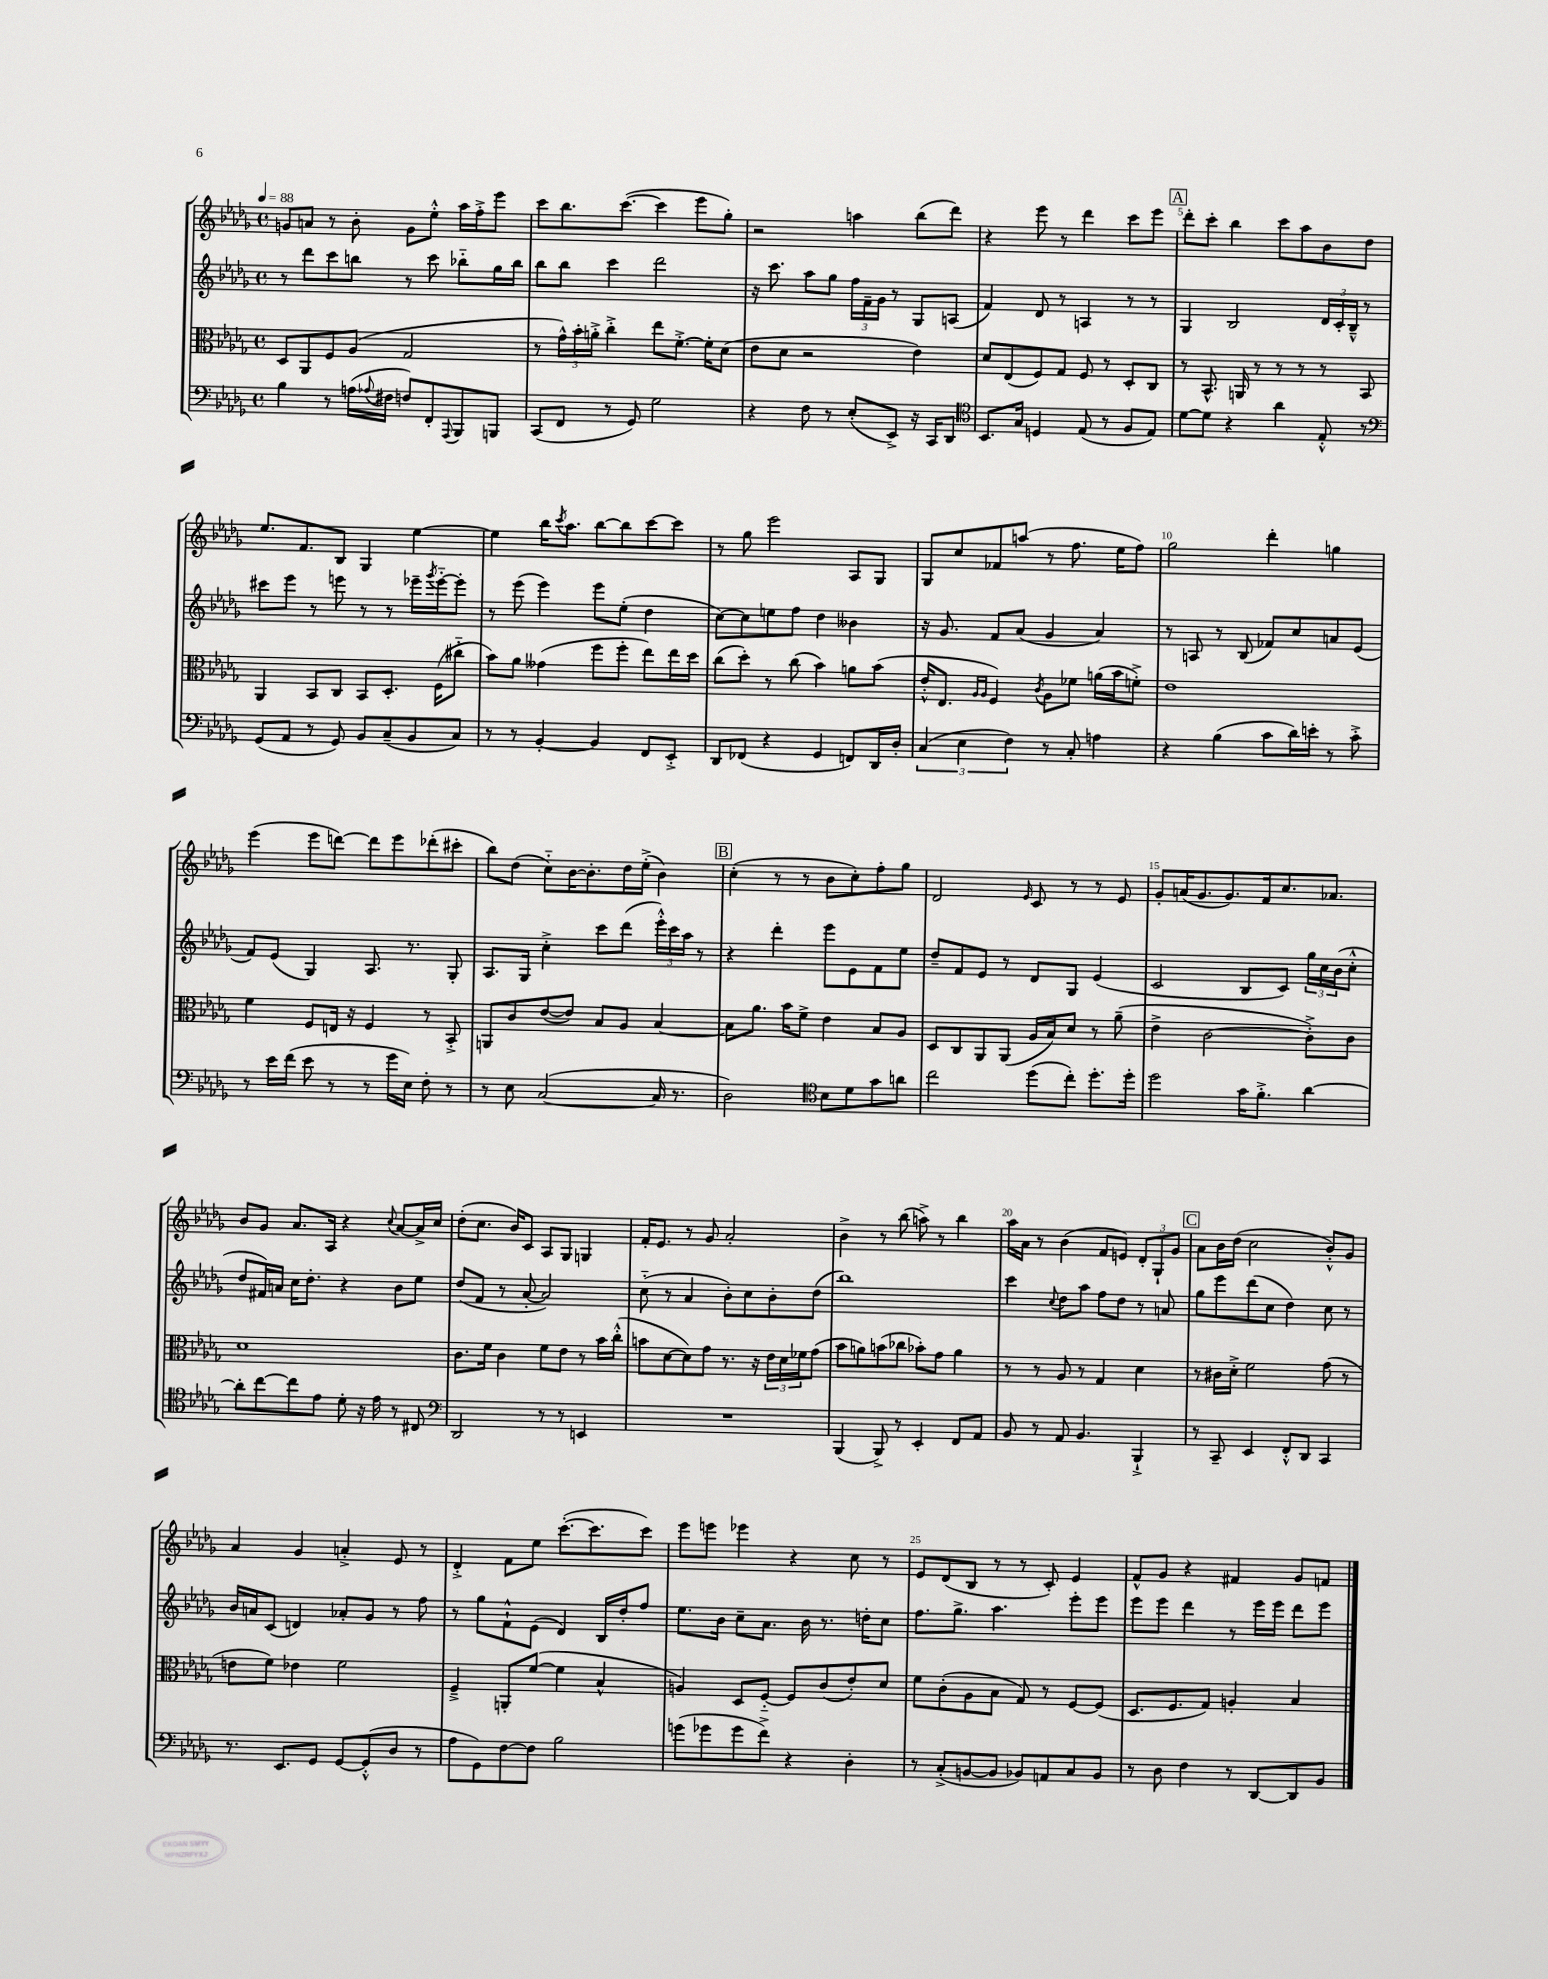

**kern	**kern	**kern	**kern
*part4	*part3	*part2	*part1
*staff4	*staff3	*staff2	*staff1
*clefF4	*clefC3	*clefG2	*clefG2
*k[b-e-a-d-g-]	*k[b-e-a-d-g-]	*k[b-e-a-d-g-]	*k[b-e-a-d-g-]
*M4/4	*M4/4	*M4/4	*M4/4
*met(c)	*met(c)	*met(c)	*met(c)
*MM88	*MM88	*MM88	*MM88
=1	=1	=1	=1
4B-\	8D-/L	8r	8gn/L
.	8AA-/	8ddd-\L	8an/J
8r	8F/	8ccc\	8r
(16An\LL	(8A-/J	8bbn\J	8b-'\
8qqA-X/	.	.	.
16F#X\JJ	.	.	.
8Fn/L)	2G-/	8r	8g\L
8FF'/	.	8ccc\	8ee-'^^\J
8qqAAA-/	.	.	.
8BBB-/	.	8bb-X\L	16aa-\LL
.	.	.	16ff'^\J
8BBBn/J	.	16gg-\L	8eee-\J
.	.	16bb-\JJ	.
=2	=2	=2	=2
(8CC/L	8r	8bb-\L	8ccc\L
8FF/J	24g-^^\LL)	8bb-\J	8.bb-\
.	24b-'\	.	.
.	24an'^\JJ	.	.
8r	4cc'^\	4ccc\	.
.	.	.	([8.ccc\J
8GG-/)	.	.	.
2G-\	8ee-\L	2ddd-\	4ccc\]
.	[8.f'^\J	.	.
.	.	.	8eee-\L
.	16f'\KL]	.	.
.	(8d-\J	.	8gg-'\J)
=3	=3	=3	=3
4r	8e-\L	16r	2r
.	.	8.ccc\	.
.	8d-\J	.	.
8F\	2r	8aa-\L	.
8r	.	8gg-\J	.
(8E-'/L	.	24ff\LL	4aan\
.	.	24f~\	.
.	.	24g-\JJ	.
8EE-^/J)	.	8r	.
16r	4e-\)	8G-/L	(8bb-\L
16CC/KL	.	.	.
8DD-/J	.	(8An/J	8ddd-\J)
=4	=4	=4	=4
*clefC4	*	*	*
8.BB-/L	8d-/L	4f/)	4r
.	(8E-/	.	.
16G-/Jk	.	.	.
4Dn/	8F/)	8d-/	8eee-\
.	8G-/J	8r	8r
(8E-/	8F/	4An/	4ddd-\
8r	8r	.	.
8F/L	8D-'/L	8r	8ccc\L
8E-/J)	8C/J	8r	8eee-\J
!!LO:REH:place=s1:t=A
=5	=5	=5	=5
[8d-\L	8r	4G-/	8ddd-'\L
8d-\J]	8.BB-^^/	.	8ccc'\J
4r	.	2B-/	4bb-\
.	16AAn/	.	.
.	8r	.	.
4a-\	8r	.	8ccc\L
.	8r	.	8aa-\
8E-'^^/	8r	24d-/LL	8b-\
.	.	24c'/	.
.	.	24B-~^^/JJ	.
8r	8BB-/	8r	8dd-\J
!!LO:LB:g=z
=6	=6	=6	=6
*clefF4	*	*	*
(8GG-/L	4AA-/	8ccc#X\L	8.ee-/L
8AA-/J	.	8eee-\J	.
.	.	.	8.f/
8r	8BB-/L	8r	.
8GG-/)	8C/J	8eeen\	8B-/J
8BB-/L	8BB-/L	8r	4G-/
(8C~/	8.D-'/J	8r	.
8BB-/	.	16eee-X~\LL	[4ee-\
.	.	8qggg-/	.
.	(16F\KL	[16eee-\J	.
8C/J)	8cc#X\J	8eee-'\J]	.
=7	=7	=7	=7
8r	8b-\L)	8r	4ee-\]
8r	8a-\J	(8eee-\	.
[4BB-'/	(4g--X\	4eee-\)	16bb-\KL
.	.	.	8qccc/
.	.	.	8.aa-\J
4BB-/]	8ff\L	8eee-\L	[8bb-\L
.	8ff'\J	(8ee-'\J	8bb-\]
8FF/L	8ee-\L)	4dd-\	[8ccc\
8EE-'^/J	16ee-\L	.	8ccc\J]
.	16dd-\JJ	.	.
=8	=8	=8	=8
8DD-/L	(8cc\L	[8cc\L)	8r
(8FF-X/J	8dd-'\J)	8cc\]	8gg-\
4r	8r	8een\	2eee-\
.	(8cc\	8ff\J	.
4GG-/	4b-\)	4dd-\	.
8FFn/L)	8an\L	4b--X\	8A-/L
16DD-/L	(8b-\J	.	8G-/J
16D-'/JJ	.	.	.
=9	=9	=9	=9
(6C/	16e-'^^/KL	16r	8G-/L
.	8.E-/J	8.g-/	.
.	.	.	8cc/
6E-\	.	.	.
.	16qqA-/LL	.	.
.	16qqA-/JJ	.	.
.	4F/)	8f/L	8f-X/
6F\)	.	.	.
.	.	(8a-/J	(8aan/J
.	8qc/	.	.
8r	8A-\L	4g-/	8r
8C'/	8f-X\J	.	8.ff\
4An\	(16an\LL	4a-/)	.
.	16b-\J	.	16ee-\KL
.	8fn'^\J)	.	8ff\J)
=10	=10	=10	=10
4r	1e-	8r	2gg-\
.	.	8An/	.
(4B-\	.	8r	.
.	.	(8B-/	.
8c\L	.	8f-X/L)	4ddd-'\
16d-\L)	.	8cc/	.
16en'\JJ	.	.	.
8r	.	8an/	4ggn\
8c'^\	.	(8e-/J	.
!!LO:LB:g=z
=11	=11	=11	=11
8r	4f\	8f/L)	(4eee-\
16e-\LL	.	(8e-/J	.
(16f\JJ	.	.	.
8e-\	8F/L	4G-/)	8eee-\L
8r	16En/Jk	.	[8dddn\J)
.	16r	.	.
8r	4F/	8.A-/	8ddd\L]
16g-\LL	.	.	8eee-\
16E-\JJ)	.	8.r	.
8F'\	8r	.	(8ddd-X'\
8r	8BB-'^/	8G-'/	8ccc#X'\J
=12	=12	=12	=12
8r	8AAn/L	8.A-/L	8bb-\L)
8E-\	8c/	.	(8dd-\J
.	.	16G-/Jk	.
([2C/	([8e-/	4cc'^\	8cc\L)
.	8e-/J])	.	[16b-\K
.	.	.	8.b-'\]
.	8B-/L	8ccc\L	.
.	8A-/J	(8ddd-\J	16dd-\L
.	.	.	(16ee-'^\JJ
16C/]	[4B-/	24eee-'^^\LL)	4b-\)
.	.	24ccc\	.
8.r	.	.	.
.	.	24aa-\JJ	.
.	.	8r	.
!!LO:REH:place=s1:t=B
=13	=13	=13	=13
2D-\)	8B-\L]	4r	(4cc'\
.	8.a-\J	.	.
.	.	4ddd-'\	8r
.	16b-\KL	.	.
.	8f^\J	.	8r
*clefC4	*	*	*
8B-\L	4e-\	8eee-\L	8b-\L
8d-\	.	8e-\	8cc'\)
8g-\	8B-/L	8f\	8ff'\
8an\J	8A-/J	8ee-\J	8gg-\J
=14	=14	=14	=14
2cc\	8D-/L	8dd-~/L	2d-/
.	8C/	8f/	.
.	8AA-/	8e-/J	.
.	(8AA-/J	8r	.
.	.	.	16qqe-/
(8dd-\L	16A-/LL	8d-/L	8c/
.	16B-/J)	.	.
8cc'\J)	8d-/J	8G-/J	8r
8.dd-'\L	8r	(4e-/	8r
.	(8a-~\	.	8e-/
16dd-'\Jk	.	.	.
=15	=15	=15	=15
2dd-\	4e-^\	2c/	8g-'/L
.	.	.	(16an/K
.	.	.	8.g-/
.	[2c\	.	.
.	.	.	8.g-/)
16g-\KL	.	8B-/L	.
8.f'^\J	.	.	16f/k
.	.	8c/J)	8.cc/
[4a-\	8c'^\L])	24gg-\LL	.
.	.	24cc\	.
.	.	.	8.a-X/J
.	.	(24b-\J	.
.	8c\J	8cc'^^\J	.
!!LO:LB:g=z
=16	=16	=16	=16
8a-'\L]	1d-	8dd-/L	8b-/L
[8cc\	.	16f#X/L)	8g-/J
.	.	16an/JJ	.
8cc\]	.	16cc\KL	8.a-/L
.	.	8.dd-'\J	.
8e-\J	.	.	.
.	.	.	16A-/Jk
8d-'\	.	4r	4r
16r	.	.	.
16e-\	.	.	.
.	.	.	8qqcc/
8r	.	8b-\L	[8a-/L
8C#X/	.	8ee-\J	16a-^/L]
.	.	.	16cc/JJ
=17	=17	=17	=17
*clefF4	*	*	*
2DD-/	8.c\L	(8dd-/L	(8dd-'\L
.	.	8f/J	8.cc\J
.	16f\Jk	.	.
.	4c\	8r	.
.	.	.	16b-/KL)
.	.	[8a-'/	8c/J
8r	8f\L	2a-/])	8A-/L
8r	8e-\J	.	8G-/J
4EEn/	8r	.	4Gn/
.	16b-\LL	.	.
.	(16cc'^^\JJ	.	.
=18	=18	=18	=18
1r	8bn\L	(8cc\	16f'/KL
.	.	.	8.e-/J
.	[8d-\	8r	.
.	8d-\])	4a-/	8r
.	8g-\J	.	8g-/
.	8.r	8b-'\L)	2a-'/
.	.	8cc\	.
.	16r	.	.
.	24e-\LL	8b-'\	.
.	24d-\	.	.
.	24f-X\J	.	.
.	(8g-\J	(8dd-\J	.
=19	=19	=19	=19
(4BBB-/	8b-\L	1bb-)	4b-^\
.	8an\)	.	.
8BBB-^/)	(8bn\	.	8r
8r	8cc-X\J	.	(8bb-\
4EE-'/	8b-X'\L)	.	8aan^\)
.	8g-\J	.	8r
8FF/L	4a\	.	4bb-\
8AA-/J	.	.	.
=20	=20	=20	=20
8BB-/	8r	4ccc\	16aa-\LL
.	.	.	16a-\JJ
8r	8r	.	8r
.	.	8qqcc/	.
8AA-/	8A-/	8dd-\L	(4b-\
4.BB-/	8r	8aa-\J	.
.	4G-/	8ff\L	8f/L
.	.	8dd-\J	8en/J)
4BBB-`^/	4d-\	8r	12d-'/L
.	.	.	12G-`/
.	.	8an/	.
.	.	.	12g-/J
!!LO:REH:place=s1:t=C
=21	=21	=21	=21
8r	8r	8gg-\L	8a-\L
8CC~/	16c#X\LL	8eee-\	16b-\L
.	16d-'^\JJ	.	(16dd-\JJ
4EE-/	2f\	(8ddd-\	2cc\
.	.	8cc\J	.
8FF'^^/L	.	4dd-\)	.
8DD-/J	.	.	.
4CC/	(8g-\	8cc\	8b-'^^/L)
.	8r	8r	8g-/J
!!LO:LB:g=z
=22	=22	=22	=22
8.r	8en\L	16b-/LL	4a-/
.	.	16an/J	.
.	8f\J)	(8c/J	.
8.EE-/L	.	.	.
.	4e-X\	4dn/)	4g-/
8GG-/J	.	.	.
[8GG-/L	2f\	8a-X'/L	4an'^/
(8GG-'^^/]	.	8g-/J	.
8D-/J	.	8r	8e-/
8r	.	8ff\	8r
=23	=23	=23	=23
8A-\L	4F~^/	8r	4d-'^/
8GG-\)	.	8gg-\L	.
[8F\	8AAn'/L	8f`^^\	8f\L
8F\J]	([8f/J	(8e-\J	8ee-\J
2B-\	4f\]	4d-/)	([8.ccc'\L
.	.	.	8.ccc\]
.	4B-^^/	16B-/LL	.
.	.	16dd-'/J	.
.	.	8ff/J	8ccc\J)
=24	=24	=24	=24
(8gn\L	4An/)	8.ee-\L	8eee-\L
8g-X\	.	.	8eeen\J
.	.	16b-\Jk	.
8g-\	8D-/L	8cc~\L	4eee-X\
8f^\J)	[8F/J	8.a-\J	.
4r	8F/L]	.	4r
.	.	16b-\	.
.	(8c/	8.r	.
4D-'\	8e-'/)	.	8cc\
.	.	16ddn'\KL	.
.	8d-/J	8cc\J	8r
=25	=25	=25	=25
8r	8f\L	8.ff\L	8e-/L
(8C'^/L	(8c'\	.	(8d-/
.	.	8.gg-^\J	.
[8BBn/	8A-\	.	8B-/J
8BB/J]	8B-\J	4.aa-\	8r
8BB-X/L)	8G-/)	.	8r
8AAn/	8r	.	8c'/)
8C/	[8F/L	8eee-'\L	4e-/
8BB-/J	(8F/J]	8eee-\J	.
=26	=26	=26	=26
8r	8.D-/L	8eee-\L	8f^^/L
8D-\	.	8eee-\J	8g-/J
.	8.F/	.	.
4F\	.	4ddd-\	4r
.	8G-/J)	.	.
8r	4An'/	8r	4f#X/
[8DD-/L	.	16eee-\LL	.
.	.	16eee-\JJ	.
8DD-/]	4B-/	8ddd-\L	8g-/L
8BB-/J	.	8eee-\J	8fn/J
==	==	==	==
*-	*-	*-	*-
